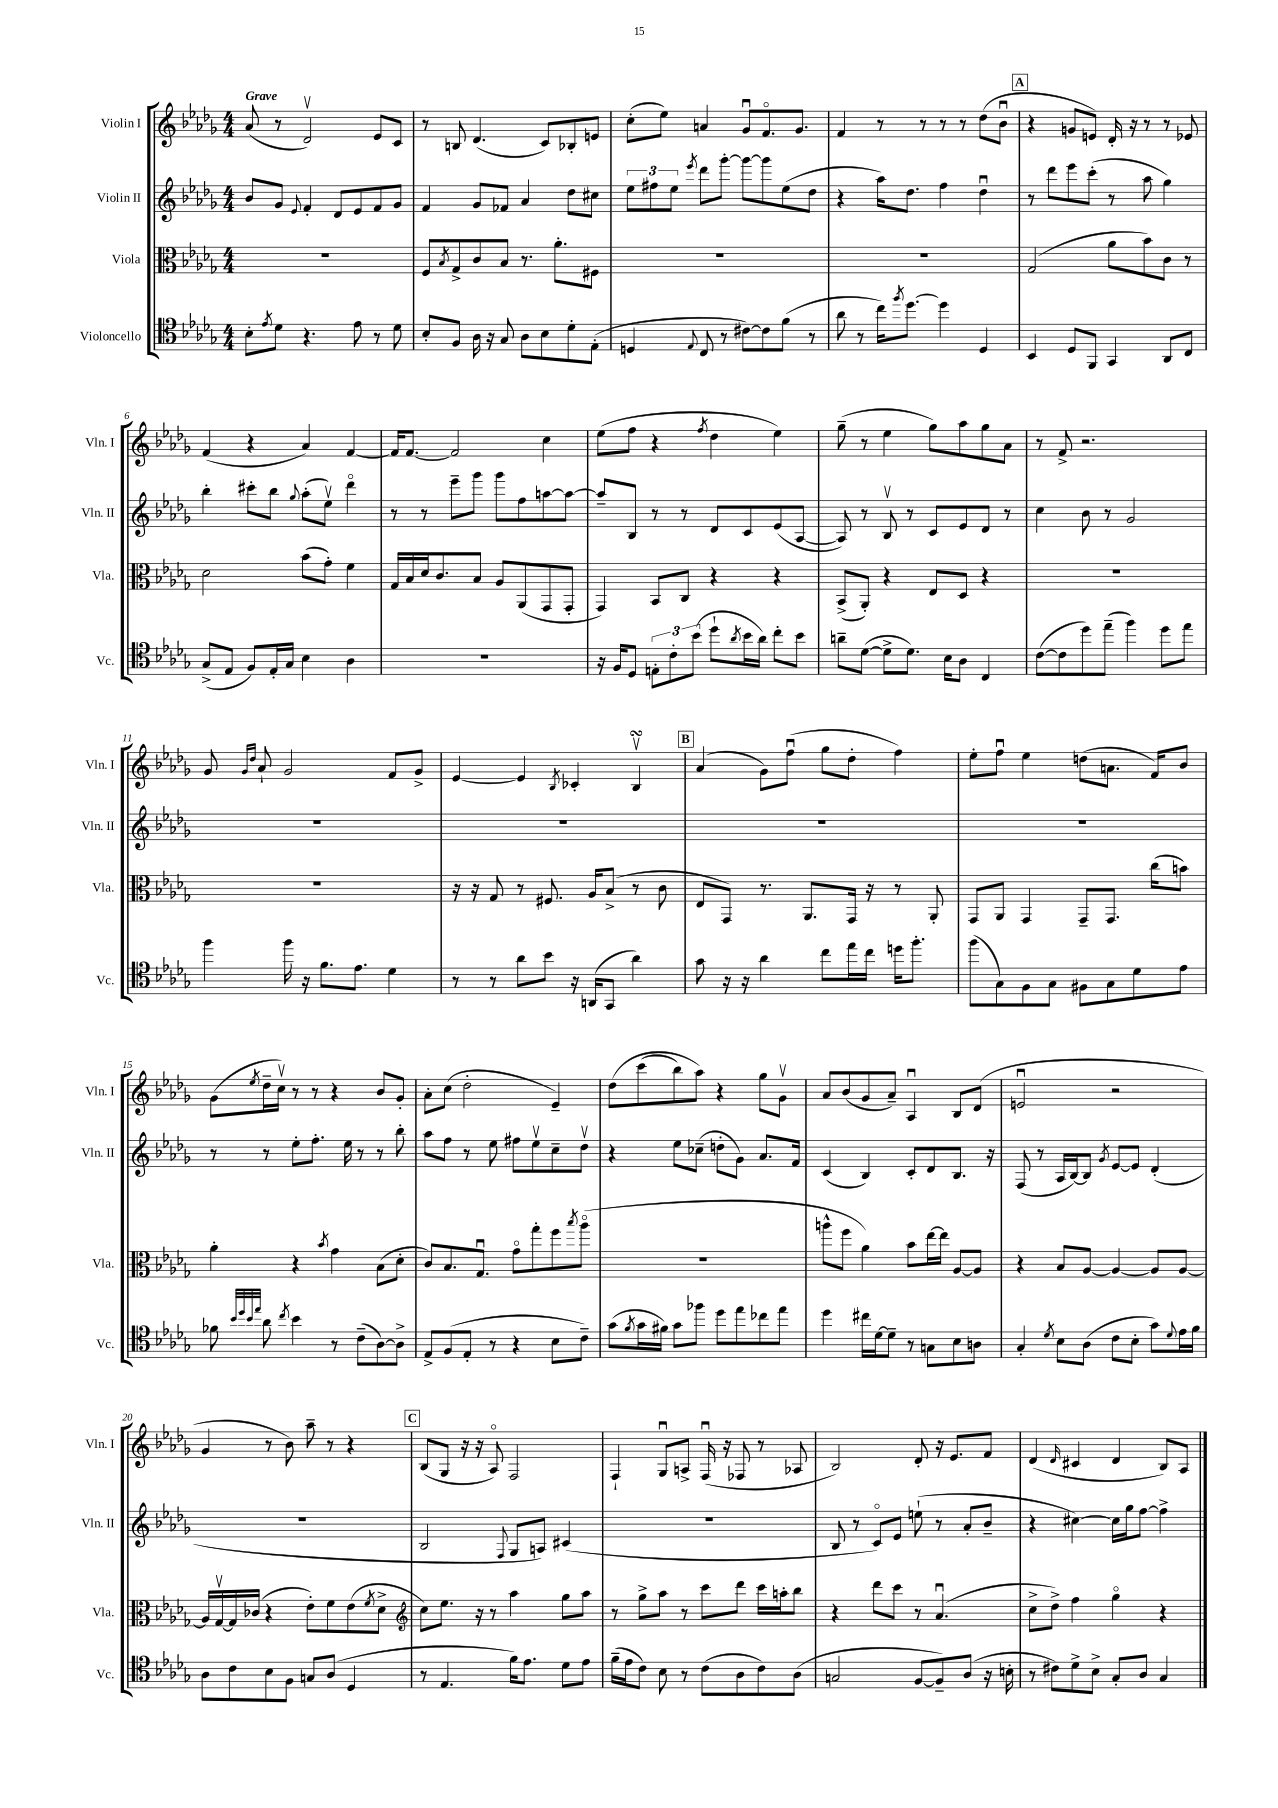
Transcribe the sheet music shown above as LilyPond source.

<<
\new StaffGroup <<
\new Staff = "s0" \with { instrumentName = "Violin I" shortInstrumentName = "Vln. I" } {
    \clef treble \key des \major \numericTimeSignature \time 4/4 \tempo "Grave"
    aes'8( r8 des'2\upbow) ees'8 c'8 |
    r8 b8 des'4.( c'8) bes8-. e'8 |
    c''8-.( ees''8) a'4 ges'8\downbow f'8.\flageolet ges'8. |
    f'4 r8 r8 r8 r8 des''8( bes'8\downbow |
    \mark \markup { \box "A" } r4 g'8 e'8) des'16-. r16 r8 r8 ees'8 |
    f'4( r4 aes'4) f'4~ |
    f'16 f'8.~ f'2 c''4 |
    ees''8( f''8 r4 \acciaccatura { f''8 } des''4 ees''4) |
    ges''8--( r8 ees''4 ges''8) aes''8 ges''8 aes'8 |
    r8 f'8-> r2. |
    ges'8 \grace { ges'16 des''16 } aes'8-! ges'2 f'8 ges'8-> |
    ees'4~ ees'4 \acciaccatura { bes8 } ces'4-. bes4\upbow\turn |
    \mark \markup { \box "B" } aes'4( ges'8) f''8\downbow( ges''8 des''8-. f''4) |
    ees''8-. f''8\downbow ees''4 d''8( a'8. f'16) bes'8 |
    ges'8( \acciaccatura { ees''8 } des''16-- c''16\upbow) r8 r8 r4 bes'8 ges'8-. |
    aes'8-. c''8( des''2-. ees'4--) |
    des''8\( c'''8( bes''8) aes''8\) r4 ges''8 ges'8\upbow |
    aes'8 bes'8( ges'8 aes'8--) aes4\downbow bes8 des'8( |
    e'2\downbow r2 |
    ges'4 r8 bes'8) aes''8-- r8 r4 |
    \mark \markup { \box "C" } bes8( ges8 r16 r16 aes8\flageolet) f2 |
    f4-! ges8\downbow a8-> f16\downbow( r16 fes8 r8 aes8 |
    bes2) des'8-. r16 ees'8. f'8 |
    des'4( \grace { des'16 } cis'4 des'4 bes8) aes8 \bar "|." |
}
\new Staff = "s1" \with { instrumentName = "Violin II" shortInstrumentName = "Vln. II" } {
    \clef treble \key des \major \numericTimeSignature \time 4/4
    bes'8 ges'8 \appoggiatura { ees'8 } f'4-. des'8 ees'8 f'8 ges'8 |
    f'4 ges'8 fes'8 aes'4 des''8 cis''8 |
    \tuplet 3/2 { ees''8 fis''8 ees''8 } \acciaccatura { ees'''8 } des'''8 ges'''8~-. ges'''8~ ges'''8 ees''8( des''8 |
    r4 aes''16) des''8. f''4 des''4\downbow |
    \mark \markup { \box "A" } r8 des'''8 ees'''8 c'''8-.( r8 aes''8 ges''4) |
    bes''4-. cis'''8-. bes''8 \appoggiatura { ges''8 } aes''8-.( ees''8\upbow) des'''4\flageolet |
    r8 r8 ees'''8-- ges'''8 ges'''8 f''8 a''8~ a''8~ |
    a''8-- bes8 r8 r8 des'8 c'8 ees'8( aes8~ |
    aes8) r8 bes8\upbow r8 c'8 ees'8 des'8 r8 |
    c''4 bes'8 r8 ges'2 |
    R1 |
    R1 |
    \mark \markup { \box "B" } R1 |
    R1 |
    r8 r8 ees''8-. f''8.-. ees''16 r8 r8 bes''8-. |
    aes''8 f''8 r8 ees''8 fis''8 ees''8\upbow c''8-- des''8\upbow |
    r4 ees''8 ces''8--( d''8-. ges'8) aes'8. f'16 |
    c'4( bes4) c'8-. des'8 bes8. r16 |
    f8( r8 aes16 bes16~) bes8 \acciaccatura { ges'8 } ees'8~ ees'8 des'4-.( |
    R1 |
    \mark \markup { \box "C" } bes2 \appoggiatura { f8 } ges8 a8) cis'4( |
    R1 |
    bes8 r8 c'8\flageolet) ees'8 e''8-!( r8 aes'8-. bes'8-- |
    r4 cis''4~) cis''16 ges''16 f''8~ f''4-> \bar "|." |
}
\new Staff = "s2" \with { instrumentName = "Viola" shortInstrumentName = "Vla." } {
    \clef alto \key des \major \numericTimeSignature \time 4/4
    R1 |
    f8 \acciaccatura { bes8 } ges8-> c'8 bes8 r8. aes'8.-. fis8 |
    R1 |
    R1 |
    \mark \markup { \box "A" } ges2( aes'8 bes'8) c'8 r8 |
    des'2 bes'8( ges'8-.) f'4 |
    ges16 bes16 des'16 c'8. bes8 aes8 aes,8( ges,8 ges,8-. |
    ges,4) bes,8 c8 r4 r4 |
    bes,8->( aes,8-.) r4 ees8 des8 r4 |
    R1 |
    R1 |
    r16 r16 ges8 r8 fis8. aes16 bes8->( r8 c'8 |
    \mark \markup { \box "B" } ees8 ges,8) r8. aes,8. ges,16 r16 r8 aes,8-. |
    ges,8 aes,8 ges,4 ges,8-- ges,8. c''16( b'8) |
    aes'4-. r4 \acciaccatura { bes'8 } ges'4 bes8( des'8-. |
    c'8) bes8. ges8.\downbow ges'8\flageolet ges''8-. f''8 \acciaccatura { bes''8 } aes''8\flageolet( |
    R1 |
    a''8-^ f''8 aes'4) bes'8 ees''16~ ees''16 aes8~ aes8 |
    r4 bes8 aes8~ aes4~ aes8 aes8~ |
    aes16 ges16~\upbow ges16 ces'16( r4 ees'8-.) f'8 ees'8( \acciaccatura { f'8 } des'8-> |
    \mark \markup { \box "C" } \clef treble c''8) ees''8. r16 r8 aes''4 ges''8 aes''8 |
    r8 ges''8-> aes''8 r8 c'''8 des'''8 c'''16 a''16-. bes''8 |
    r4 des'''8 c'''8 r8 aes'4.\downbow( |
    c''8-> des''8->) f''4 ges''4\flageolet r4 \bar "|." |
}
\new Staff = "s3" \with { instrumentName = "Violoncello" shortInstrumentName = "Vc." } {
    \clef tenor \key des \major \numericTimeSignature \time 4/4
    bes8-. \acciaccatura { ees'8 } des'8 r4. ees'8 r8 des'8 |
    bes8-. f8 aes16 r16 ges8 aes8 bes8 des'8-. ees8-.( |
    d4 \appoggiatura { ees8 } c8 r8 cis'8~) cis'8 f'8( r8 |
    aes'8 r8 c''16) \acciaccatura { f''8 } des''8.~ des''4 des4 |
    \mark \markup { \box "A" } bes,4 des8 f,8 ges,4 aes,8 c8 |
    ges8->( ees8 f8) ees16-. ges16 bes4 aes4 |
    R1 |
    r16 f16 des8 \tuplet 3/2 { e8-. c'8-. bes'8( } des''8-! \acciaccatura { aes'8 } bes'16 aes'16) c''8-. bes'8 |
    a'8-- des'8~( des'8-> des'8.) bes16 aes8 c4 |
    c'8~( c'8 des''8) ees''8--( f''4) des''8 ees''8 |
    f''4 f''16 r16 f'8. ees'8. des'4 |
    r8 r8 aes'8 bes'8 r16 a,16( ges,8 aes'4) |
    \mark \markup { \box "B" } ges'8 r16 r16 aes'4 c''8 ees''16 c''16 d''16 f''8.-. |
    f''8( ges8) f8 ges8 fis8 ges8 des'8 ees'8 |
    fes'8 \grace { bes'32 des''32 bes'32 ees''32 } aes'8 \acciaccatura { c''8 } bes'4 r8 c'8--( aes8~) aes8-> |
    ees8-> f8( ees8-. r8 r4 bes8 c'8--) |
    ges'8( \acciaccatura { f'8 } ges'16 fis'16) ges'8 fes''8 des''8 ees''8 ces''8 ees''8 |
    des''4 cis''16 des'16~ des'8-- r8 g8 bes8 a8 |
    ges4-. \acciaccatura { des'8 } bes8 aes8( c'8 bes8-. ges'8) \appoggiatura { des'8 } ees'16 f'16 |
    aes8 c'8 bes8 f8 g8 aes8( des4 |
    \mark \markup { \box "C" } r8 ees4. f'16) ees'8. des'8 ees'8 |
    f'16--( ees'16 c'8) bes8 r8 c'8( aes8 c'8) aes8( |
    g2 f8~ f8--) aes8( r16 b16-. |
    r8 cis'8) des'8-> bes8-> ges8-. aes8 ges4 \bar "|." |
}
>>
>>
